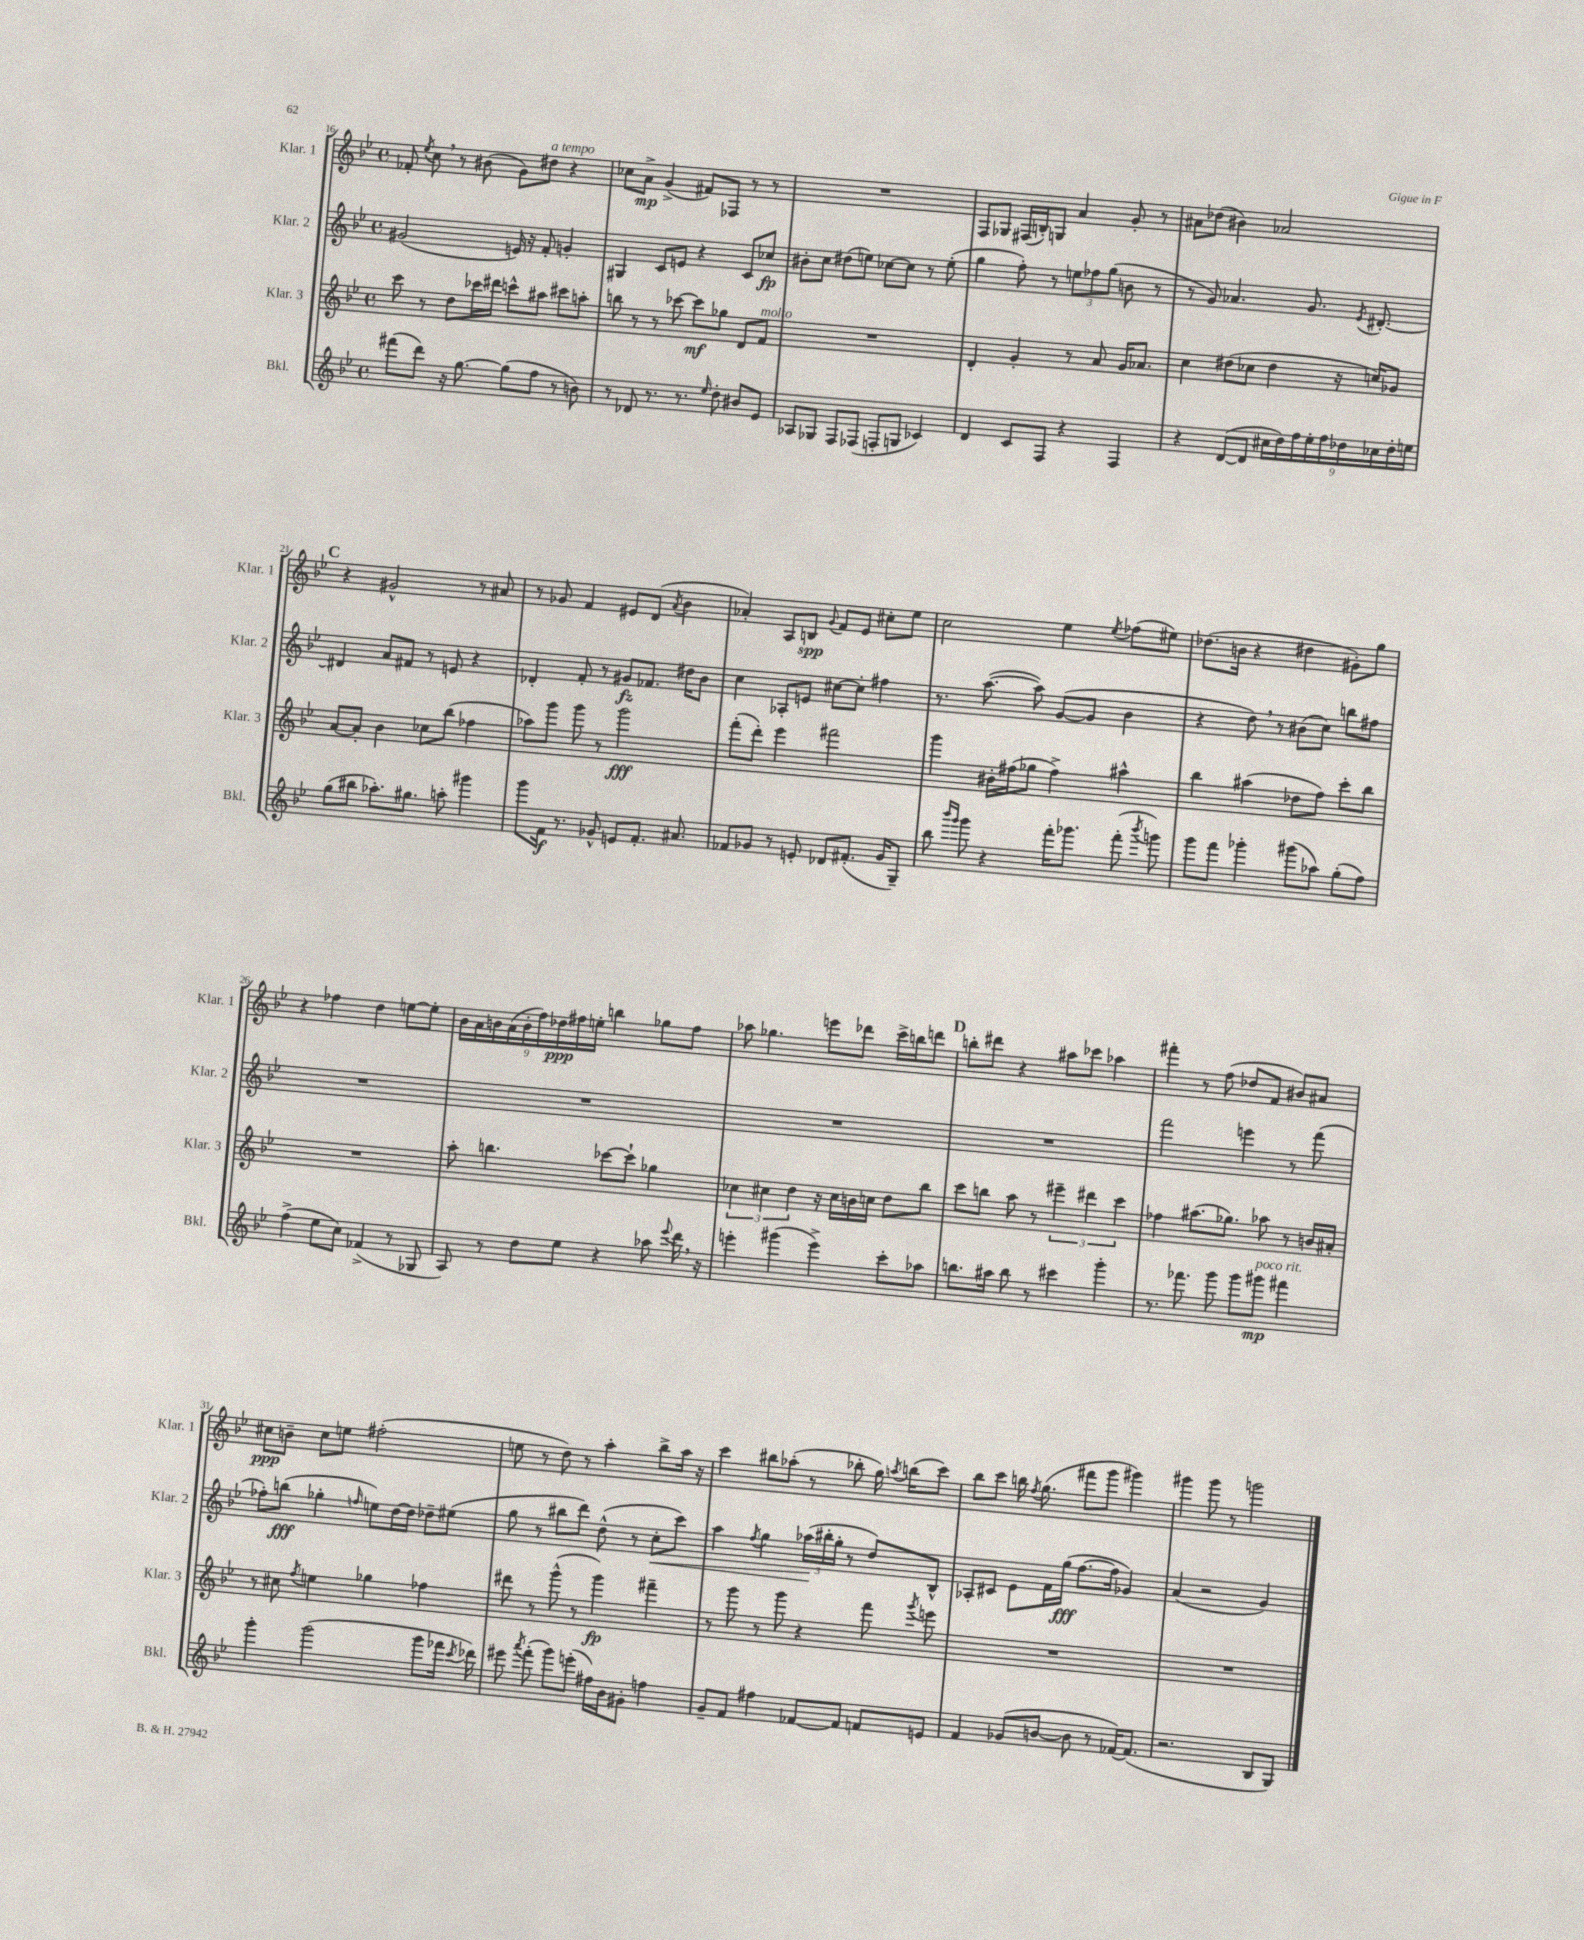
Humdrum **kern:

**kern	**kern	**kern	**kern
*staff4	*staff3	*staff2	*staff1
*clefG2	*clefG2	*clefG2	*clefG2
*k[b-e-]	*k[b-e-]	*k[b-e-]	*k[b-e-]
*M4/4	*M4/4	*M4/4	*M4/4
*met(c)	*met(c)	*met(c)	*met(c)
(8fff#\L	8ccc\	(2g#/	8f-'/
.	.	.	8qee-/
8ddd\J)	8r	.	8cc\
16r	8dd\L	.	8r
[8.gg\	.	.	.
.	16ccc-\L	.	(8b#\
.	16ddd#\JJ	.	.
(8gg\]L	8ccc^^\L	16e/)	8g\L)
.	.	16r	.
8ff\J	8aa#\J	8f'/	8dd#\J
8r	8ccc#\L	4g'/	4r
8b\)	8aa'\J	.	.
=	=	=	=
8r	8bb\	4G#/	8cc-\L
8d-/	8r	.	8a^\J
8.r	8r	8c/L	(4g^/
.	[8ccc-\	8e/J	.
8.r	.	.	.
.	8ccc-\]L	4r	8f#/L)
16qqee-/	.	.	.
8dd'\	8gg-\J	.	8F-/J
8b#/L	8d/L	8c/L	8r
8e-/J	8f/J	8cc-/J	8r
=	=	=	=
8A-/L	1r	8b#'\L	1r
8G-/J	.	8cc\J	.
8F/L	.	(8dd#\L	.
(8F-/J	.	8ee\J)	.
8F'/L	.	[8cc-\L	.
8G/J	.	8cc-\]J	.
4c-/)	.	8r	.
.	.	(8ee'\	.
=	=	=	=
4d/	4d'/	4gg\	8F/L
.	.	.	8G-/J
8c/L	4g'/	8ff'\)	(16F#/LL
.	.	.	16B'/J)
8F/J	.	8r	8G/J
4r	8r	12ee\L	4a/
.	.	12ff-\	.
.	8a/	.	.
.	.	(12gg\J	.
4F/	16g/LK	8b\	8g'/
.	8.a-/J	.	.
.	.	8r	8r
=	=	=	=
4r	4cc\	8r	8a#\L
.	.	8g/)	(8dd-\J
([8d/L	(8dd#\L	4.a-/	4b#\)
8d/]J	8cc-\J	.	.
18cc#\LL	4dd#\	.	2a-/
18dd\)	.	.	.
18ff\	.	.	.
.	.	8.g/	.
18ee-'\	.	.	.
18ff\	.	.	.
.	16r	.	.
18dd-\	.	.	.
.	.	8qe-/	.
.	16cc/LK)	[8.d#'/	.
18cc-\	.	.	.
.	8g-/J	.	.
18dd-'\	.	.	.
18ee\JJ	.	.	.
=	=	=	=
(8gg\L	[8a/L	4d#/]	4r
8bb#\J	8a'/]J	.	.
8.aa-'\L)	4b-\	8a/L	2g#^^/
.	.	8f#/J	.
8.gg#\J	.	.	.
.	8cc-\L	8r	.
8aa'\	(8bb-\J	8e/	.
4ggg#\	4ff-\	4r	8r
.	.	.	8a#/
=	=	=	=
8ggg\L	8aa-\L)	4d-'/	8r
16f\Jk	8ggg\J	.	8g-/
8.r	.	.	.
.	8ggg\	8f'/	4f/
8g-^^/	8r	8r	.
8e/L	2ggg\	8g#/L	8e#/L
8.f'/J	.	8.f-/J	(8d/J
.	.	.	8qa/
.	.	.	4b-\
8.a#/	.	16dd#\LK	.
.	.	8b-\J	.
=	=	=	=
8f-/L	(8fff'\L	4cc\	4a-'/)
8g-/J	8ddd'\J)	.	.
8r	4eee-\	8A-'/L	8A/L
8e'/	.	8e/J	8B/J
.	.	.	8qqg/
8d-/L	2fff#\	[8cc#\L	8f/L
(8.f#'/J	.	8cc#'\]J	8e-/J
.	.	4ff#\	8cc#'\L
16g-/LK	.	.	.
8G~/J)	.	.	8ee-\J
=	=	=	=
8bb-\	4ggg\	8.r	2cc\
16qqbbb-/LL	.	.	.
16qqggg/JJ	.	.	.
8ggg\	.	.	.
.	.	([8.aa\	.
4r	16b#'\LL	.	.
.	(16ff#\J	.	.
.	8gg-\J	8aa\])	.
16fff'\LK	4ff#^\)	([8g/L	4ee-\
8.ggg-\J	.	.	.
.	.	8g/]J	.
.	.	.	8qee-/
(8fff'\	4aa#^^\	4b-\	(8ff-\L
8qbbb-/	.	.	.
8ggg\)	.	.	8ee#\J)
=	=	=	=
8ggg\L	4bb-\	4r	(8.dd-\L
8fff\J	.	.	.
.	.	.	16b\Jk
4ggg-'\	(4aa#\	8dd\)	4r
.	.	8r	.
(8ggg#\L	8dd-\L	(8b#\L	4dd#\
8aa-\J)	8ff\J)	8cc\J)	.
(8gg'\L	8ccc'\L	8bb\L	8g#'\L)
8ff\J)	8bb-\J	8ff#\J	8gg\J
=	=	=	=
(4ff^\	1r	1r	4r
8ee-\L	.	.	4ff-\
8cc\J)	.	.	.
(4f-^/	.	.	4dd\
8r	.	.	[8ee\L
8G-/	.	.	8ee'\]J
=	=	=	=
8A/)	8aa'\	1r	18b-\LL
.	.	.	18a\
.	.	.	18b\
8r	4.bb\	.	.
.	.	.	(18a\
.	.	.	18b'\
8dd\L	.	.	.
.	.	.	18ff\)
.	.	.	18dd-\
8ee-\J	.	.	.
.	.	.	18ff#\
.	.	.	18ee'\JJ
4r	[8ccc-\L	.	4bb\
.	8ccc-`\]J	.	.
8aa-\	4gg-\	.	8gg-\L
8qqeee-/	.	.	.
16ddd\	.	.	8ff#\J
16r	.	.	.
=	=	=	=
4eee'\	6cc-\	1r	8aa-\
.	.	.	4.gg-\
.	6cc#\	.	.
(4ggg#\	.	.	.
.	6dd\	.	.
4eee^\)	16r	.	8eee\L
.	16cc#\LL	.	.
.	16b\	.	8ddd-\J
.	16cc\JJ	.	.
8ccc'\L	8dd\L	.	16ccc^\LL
.	.	.	16bb\J
8aa-\J	8bb-\J	.	8ddd\J
=	=	=	=
8.bb\L	8ccc\L	1r	8bb'\L
.	8bb\J	.	8ddd#\J
16aa#\Jk	.	.	.
8bb\	8aa\	.	4r
8r	8r	.	.
4ccc#\	6eee#~\	.	8aa#\L
.	.	.	8ccc-\J
.	6ddd#\	.	.
4ggg'\	.	.	4aa-\
.	6ccc\	.	.
=	=	=	=
8.r	4ff-\	2fff\	4fff#'\
8.fff-\	.	.	.
.	(8.aa#\L	.	8r
8ggg\	.	.	(8ff\
.	8.gg-\J)	.	.
8ggg\L	.	4eee\	8dd-/L
8ggg#\J	8aa-\	.	8f/J
4fff#\	8r	8r	8b#/L)
.	16b/LL	(8fff\	8a#/J
.	16a#'/JJ	.	.
=	=	=	=
4ggg'\	8r	8ff-'\L)	8cc#\L
.	8cc#\	(8bb\J	8b~\J
.	8qff/	.	.
(2ggg\	4ee\	4gg-'\	8cc#\L
.	.	.	8ee\J
.	.	16qqff/	.
.	4gg-\	8ee\L)	(2ff#'\
.	.	[16dd\L	.
.	.	16dd\]JJ	.
8ggg\L	4ff-\	8dd-~\L	.
16fff-\Jk	.	(8ee#\J	.
8qccc/	.	.	.
16ddd-\)	.	.	.
=	=	=	=
8eee#\	8ddd#\	8gg\	8ee\
8qaaa/	.	.	.
(8fff'\	8r	8r	8r
8ggg\L)	(8ggg^^\	8bb#\L	8dd\)
(8eee'\J	8r	8ddd\J)	8r
16ff#\LL)	4ggg\)	(8dd^^\	4aa'\
16b-\J	.	.	.
8g#'\J	.	8r	.
4ff\	4fff#~\	8cc'\L	8bb-^\L
.	.	8ccc\J)	16aa\Jk
.	.	.	16r
=	=	=	=
8g~/L	8r	4aa\	4ccc\
8f/J	8ggg\	.	.
.	.	8qff/	.
4ff#\	8r	4gg\	8bb#\L
.	8ggg\	.	(8aa-'\J
[8f-/L	4r	(24aa-\LL	8r
.	.	24bb#'\	.
.	.	24gg'\JJ	.
8f-/]J	.	8r	8bb-'\
8f/L	8fff\	8dd/L)	16gg\)
.	.	.	8qaa/
.	.	.	(16bb\LK
.	8qggg/	.	.
8e/J	8eee\	8B-^^/J	8ccc\J)
=	=	=	=
4f/	1r	8A-'/L	8bb-\L
.	.	8c#/J	8ccc\J
(8g-/L	.	8e-\L	16bb\
.	.	.	8qff/
.	.	.	(8.gg\
[8b/J	.	16f\L	.
.	.	(16gg\JJ	.
8b\]	.	[8.ff\L	8fff#\L
8r	.	.	8ggg\J
.	.	16ff\]Jk	.
[16f-/LK)	.	4g-/)	4ggg#\)
(8.f-/]J	.	.	.
=	=	=	=
2.r	1r	(4a/	4ggg#\
.	.	2r	8ggg#\
.	.	.	8r
.	.	.	2ggg\
8B-/L	.	4g/)	.
8G/J)	.	.	.
==	==	==	==
*-	*-	*-	*-
